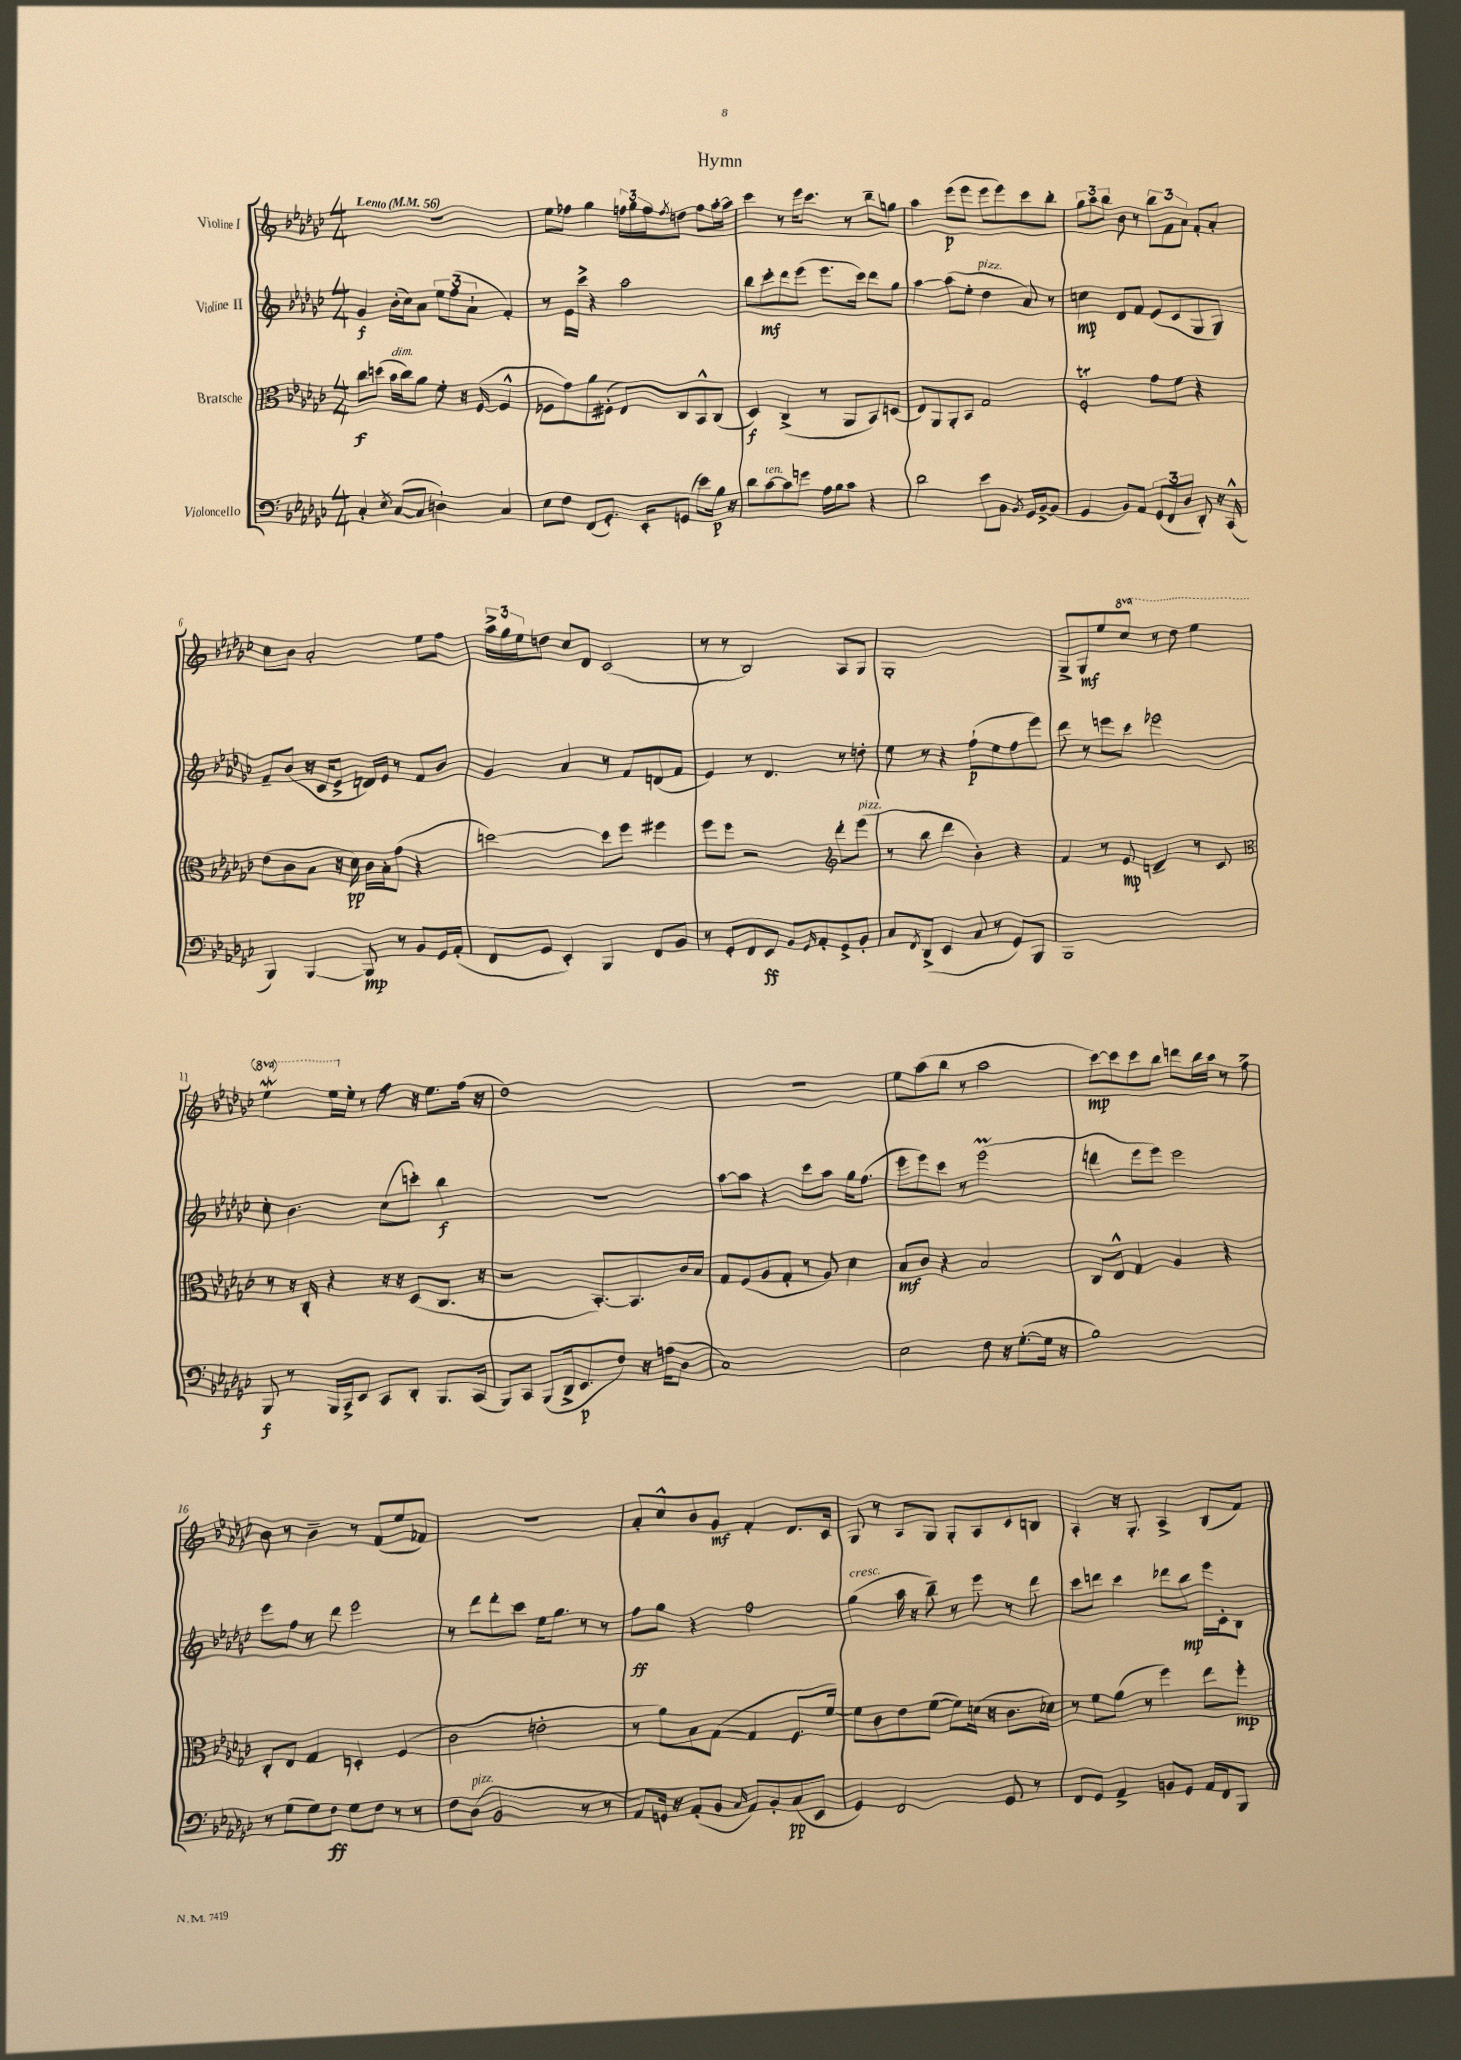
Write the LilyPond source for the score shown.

\header { title = "Hymn" }
<<
\new StaffGroup <<
\new Staff = "s0" \with { instrumentName = "Violine I" } {
    \clef treble \key ges \major \numericTimeSignature \time 4/4 \set Staff.ottavationMarkups = #ottavation-simple-ordinals \tempo "Lento" 4 = 56
    r1 |
    ees''8 fes''8 ges''4 \tuplet 3/2 { f''16 ges''16 f''16 } \acciaccatura { f''8 } d''8 f''8 aes''16~-. aes''16 |
    ces'''4 r8 ees'''16 ces'''8. r8 bes''8-- g''8 |
    aes''4 ees'''8\p( ees'''8 ees'''8 ees'''8) ces'''8 bes''8-. |
    \tuplet 3/2 { ges''8 aes''8 bes''8 } bes'8 r8 \tuplet 3/2 { bes''8 f'8 aes'8 } f'8-. aes'8-. |
    ces''8 bes'8 aes'2-. ees''8 f''8 |
    \tuplet 3/2 { aes''16-> ges''16 ees''16 } d''8 ces''8 des'8 ces'2( |
    r8 r8 bes2) aes8 ges8 |
    ges1-. |
    ges8-> ges8\mf ees''8 \ottava #1 ces'''8 r8 des'''8 ees'''4 |
    ees'''4\mordent ees'''16 \ottava #0 ees''16-. r8 f''8 r16 ees''8. f''16( r16 |
    des''1) |
    r1 |
    ees''8 aes''8( bes''8 r8 aes''2 |
    ces'''8~\mp) ces'''8 ces'''8 bes''8 d'''8 bes''16 aes''16 r8 f''8-> |
    bes'8 r8 bes'4-- r8 f'8( ees''8 fes'8) |
    R1 |
    aes'8-. ces''8-^ bes'8 ges'8\mf f'4-. des'8. ces'16 |
    ges8 r8 aes8 ges8 ges8-. aes8 ces'8 b8 |
    aes4-. r16 ges8.-. aes4-> bes8( f'8) \bar "|." |
}
\new Staff = "s1" \with { instrumentName = "Violine II" } {
    \clef treble \key ges \major \numericTimeSignature \time 4/4
    ges'4\f bes'16-.( ces''16) aes'8 \tuplet 3/2 { ees''8 f''8( aes'8-! } f'4-.) |
    r8 ees'16 ces'''16-> r4 aes''2 |
    bes''8 ces'''8-.\mf des'''8 ees'''8( ees'''8. ces'''16) des'''8 ges''8 |
    aes''4~ aes''8( ees''8-. des''4^\markup { \italic "pizz." } aes'8) r8 |
    c''4\mp des'8 f'8 ees'8( ces'8 ges8 ges8) |
    f'8-- bes'8( r16 ces'16 ees'8-> d'16) ees'16 r8 f'8 bes'8 |
    ges'4 aes'4 r8 f'8 d'8( f'8 |
    ees'4) r8 des'4. r8 d''8-. |
    ees''8 r8 r4 f''8-!\p( ees''8 f''8 ees'''8) |
    des'''8 r8 e'''8 ces'''8 ees'''2 |
    ces''8-. bes'4. ces''8( c'''8-.) bes''4\f |
    R1 |
    aes''8~ aes''8 r4 ces'''8 aes''8 ges''16 f''8.( |
    ees'''8 ees'''8) ces'''8 r8 ees'''2\prall( |
    d'''4 ees'''8 ees'''8) ees'''2 |
    ees'''8 f''8 r8 des'''8 ees'''2 |
    r8 des'''8 des'''8-. ces'''8 ees''16 ges''8. r8 r8 |
    f''8\ff ges''8 r4 f''2 |
    ges''4^\markup { \italic "cresc." }( aes''16 r16 bes''8--) r8 ees'''8 r8 des'''8 |
    ces'''8 d'''8 ces'''4 des'''8 bes''8\mp ees'''16 ces'16-. bes8 \bar "|." |
}
\new Staff = "s2" \with { instrumentName = "Bratsche" } {
    \clef alto \key ges \major \numericTimeSignature \time 4/4
    ces''8\f d''8( bes'16^\markup { \italic "dim." } ces''16) aes'8 f'8-. r16 f16~( f4-^ |
    fes8 ges'8) aes'8 fis8-.( ees8) ces8 bes,8-^ ces8( |
    des4\f) ces4->( r8 aes,8 bes,8) d8( |
    ees8) aes,8 aes,8-. bes,8 ges2 |
    f2-.\trill ges'8 f'8 r4 |
    ees'8( ces'8 bes8 r16 des'16\pp) ces'16 bes16-. ges'8( r4 |
    d''2~) d''8 f''8 fis''4 |
    f''8 f''8 r2 \clef treble des'''8-. ees'''8^\markup { \italic "pizz." }( |
    r8 bes''8 des'''4 bes'4-.) r4 |
    f'4 r8 ees'8\mp d'4-- r8 ces'8 |
    \clef alto r8 r16 ces16-. r4 r16 r16 des8( ces8. r16 |
    r2 bes,8.~-.) bes,8. ces'16 bes16 |
    ges8 f8( aes8 ges8-. r8 aes8) des'4 |
    bes8\mf ces'8 r4 bes2 |
    ces8 ees8-^ ges4 aes4 r4 |
    ces8-. ees8 ges4 d4-. f4( |
    ces'2 e'2-. |
    r8 aes'8) bes8 ges8~( ges4 f8. f'16~) |
    f'8 ces'8 ees'8 f'8~( f'8) d'16( r16 ces'8. des'16) |
    r8 f'8 aes'8( r8 f''4) ees''8 f''8-.\mp \bar "|." |
}
\new Staff = "s3" \with { instrumentName = "Violoncello" } {
    \clef bass \key ges \major \numericTimeSignature \time 4/4
    ces4-. \acciaccatura { ees8 } ces8~( ces8 d4-!) ces4 |
    ees8 f8 f,8( ges,8.-.) ees,16-. g,8( ees'8) bes16\p r16 |
    des'8 ces'8~^\markup { \italic "ten." } ces'8 g'8 aes16 bes16 ces'8 r4 |
    des'2 ees'8 bes,8 \acciaccatura { bes,8 } ges,16 bes,16~-> bes,8( |
    ges,4 bes,8) aes,8 \tuplet 3/2 { ges,8( f,8 des8 } des,8-.) r16 ces,16-^( |
    bes,,4) bes,,4~ bes,,8\mp r8 bes,8 ges,16 aes,16-.( |
    f,8 ges,8 ees,4-.) bes,,4 f,8 bes,8 |
    r8 ges,8-. f,8 ees,8\ff bes,8 \grace { ges,16 } aes,8-. ges,8-> bes,8-. |
    ces8 \acciaccatura { f,8 } des,8->( ees,4 ces8 r8 ges,8) bes,,8 |
    bes,,1 |
    bes,,8\f r8 bes,,16 ces,16-> ees,8 ces,8 des,8-. bes,,8. ces,16( |
    bes,,8) ces,8 bes,,8( des,16-> ees,8.\p f8) r16 a16( des8 |
    ces1) |
    ees2 f8 r16 ges8.~-.( ges16 r16 |
    bes1) |
    r8 ges8( ges8) f8\ff ges8 f8 r8 r8 |
    f8 des8^\markup { \italic "pizz." }( bes,2 r8 r8 |
    aes,8) g,16 r16 aes,8-.( bes,8 \grace { ces16 } aes,8) bes,8-. ces8\pp( ees,8 |
    ges,4) f,2 ges,8 r8 |
    f,8 ges,8 aes,4-> b,8 ges,8 aes,16 f,16 bes,,8 \bar "|." |
}
>>
>>
